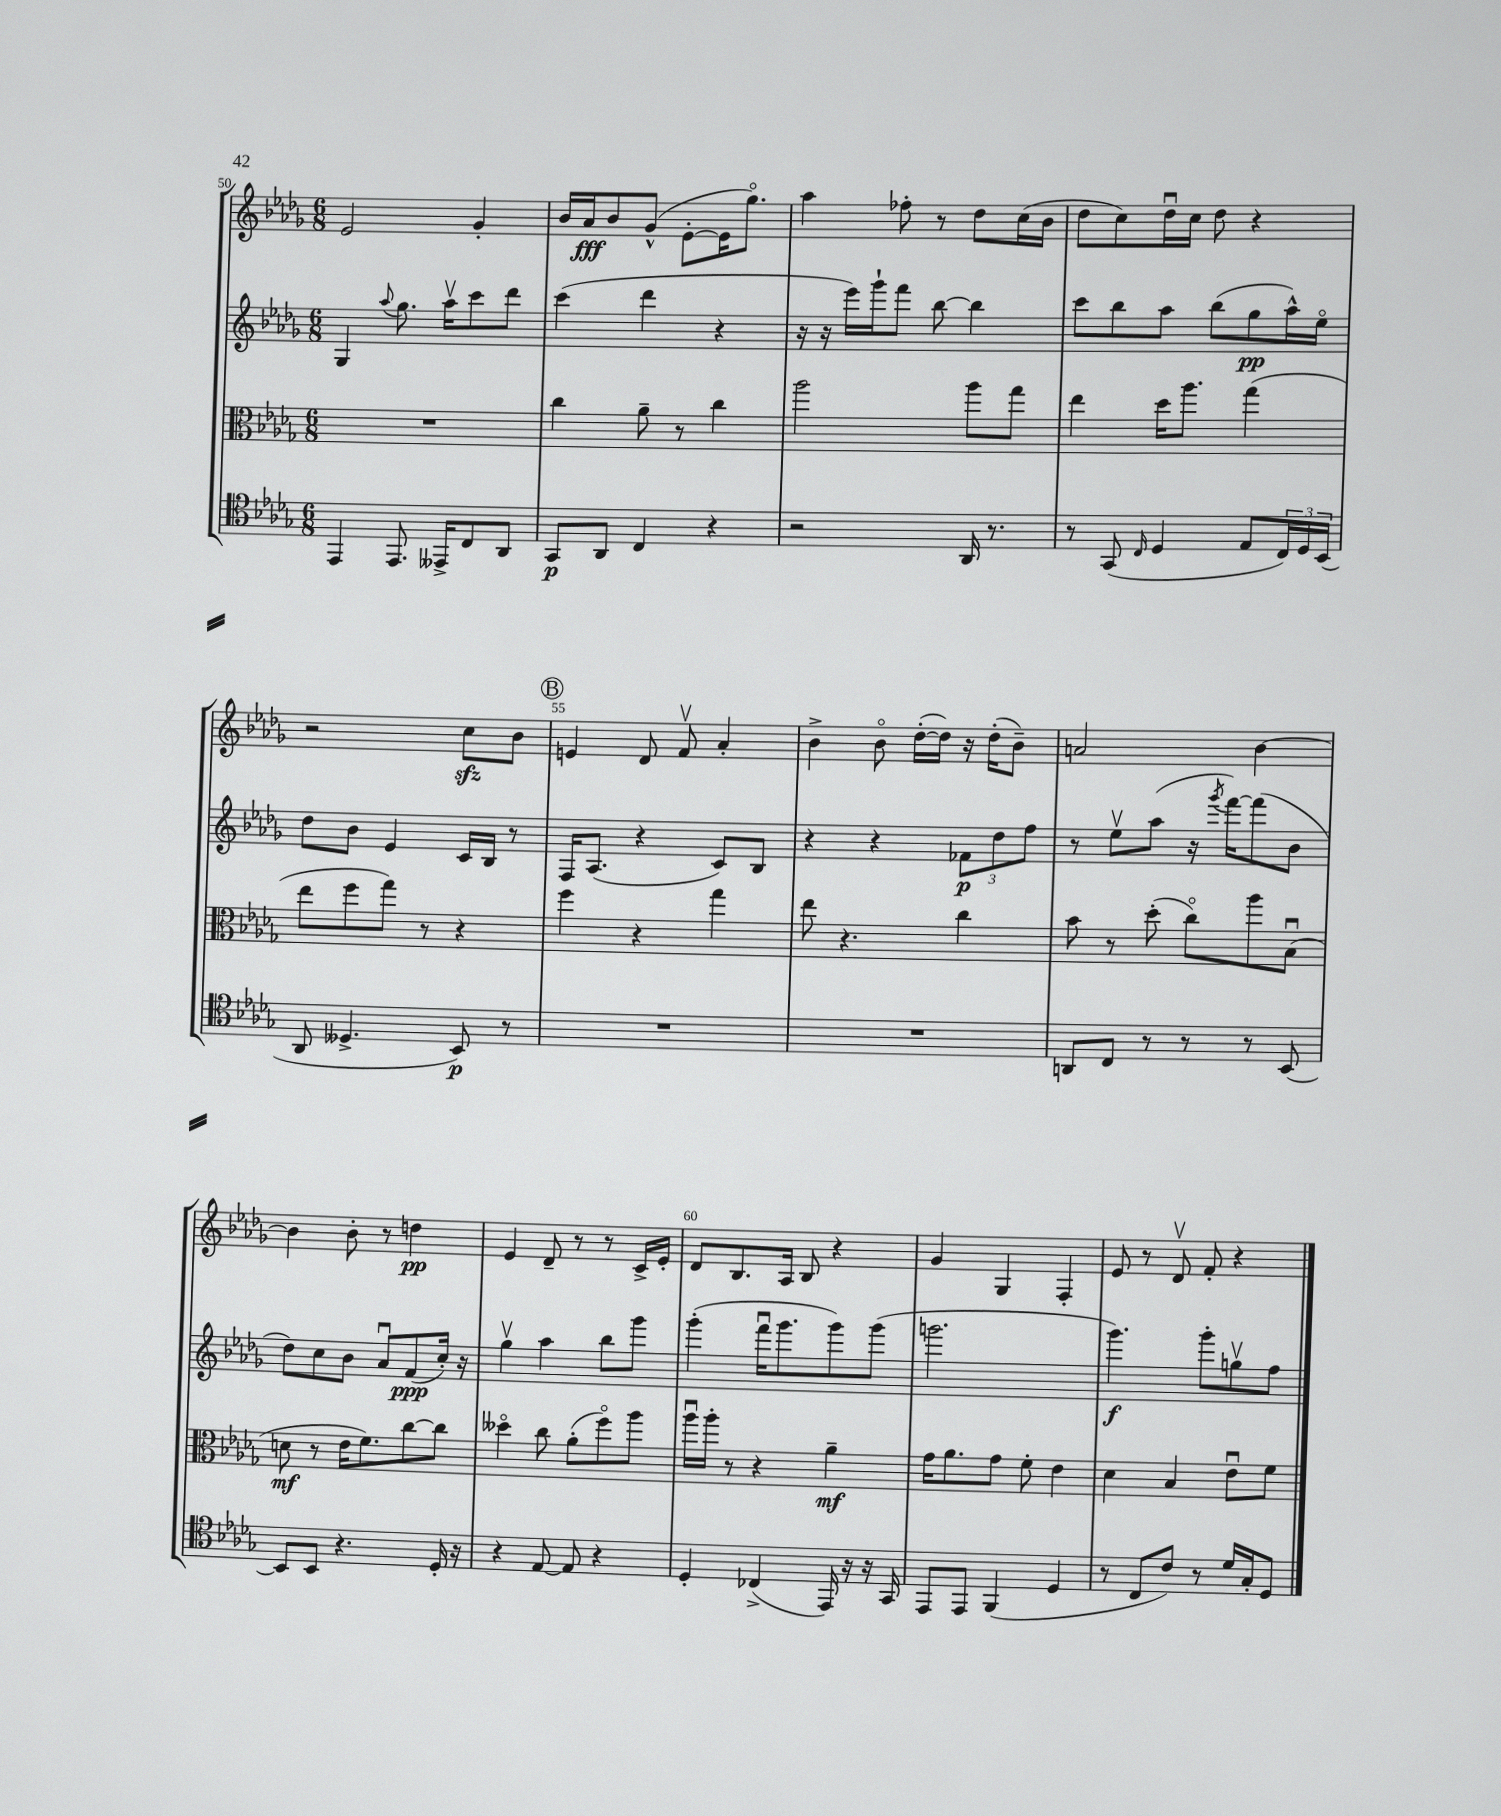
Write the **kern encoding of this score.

**kern	**kern	**kern	**kern
*staff4	*staff3	*staff2	*staff1
*clefC4	*clefC3	*clefG2	*clefG2
*k[b-e-a-d-g-]	*k[b-e-a-d-g-]	*k[b-e-a-d-g-]	*k[b-e-a-d-g-]
*M6/8	*M6/8	*M6/8	*M6/8
4EE-	2.r	4G-	2e-
.	.	8qqaa-	.
8.EE-	.	8.gg-	.
16EE--^	.	16aa-v	.
8C	.	8ccc	4g-'
8AA-	.	8ddd-	.
=	=	=	=
8GG-	4cc	(4ccc	16b-
.	.	.	16a-
8AA-	.	.	8b-
4C	8a-~	4ddd-	(8g-^^
.	8r	.	[8e-'
4r	4cc	4r	16e-]
.	.	.	8.gg-o)
=	=	=	=
2r	2aa-	16r	4aa-
.	.	16r	.
.	.	16eee-)	.
.	.	16ggg-`	.
.	.	8fff	8ff-'
.	.	[8bb-	8r
16AA-	8aa-	4bb-]	8dd-
8.r	.	.	.
.	8gg-	.	(16cc
.	.	.	16b-
=	=	=	=
8r	4ee-	8ccc	8dd-
(8GG-	.	8bb-	8cc)
16qqC	.	.	.
4D-	16dd-	8aa-	16dd-u
.	8.aa-	.	16cc
.	.	(8bb-	8dd-
8E-	(4gg-	8gg-	4r
24C)	.	16aa-^^)	.
24D-	.	.	.
.	.	16ee-o	.
(24BB-	.	.	.
=	=	=	=
8AA-	8ee-	8dd-	2r
4.D--^	8ff	8b-	.
.	8gg-)	4e-	.
.	8r	.	.
8BB-)	4r	16c	8cc
.	.	16B-	.
8r	.	8r	8b-
=	=	=	=
2.r	4ff	16F	4e
.	.	(8.A-	.
.	4r	4r	8d-
.	.	.	8fv
.	4gg-	8c)	4a-'
.	.	8B-	.
=	=	=	=
2.r	8ee-	4r	4b-^
.	4.r	.	.
.	.	4r	8b-o
.	.	.	([16dd-'
.	.	.	16dd-])
.	4cc	12f-	16r
.	.	.	(16dd-'
.	.	12dd-	.
.	.	.	8b-~)
.	.	12ff	.
=	=	=	=
8AA	8b-	8r	2a
8C	8r	8ee-v	.
8r	(8dd-'	(8aa-	.
8r	8cco)	16r	.
.	.	8qggg-	.
.	.	[16fff)	.
8r	8aa-	(8fff]	[4b-
[8BB-	(8B-u	8b-	.
=	=	=	=
8BB-]	8d	8dd-)	4b-]
8BB-	8r	8cc	.
4.r	16e-	8b-	8b-'
.	8.f)	.	.
.	.	8a-u	8r
.	[8cc	(8f	4dd
16D-'	8cc]	16cc')	.
16r	.	16r	.
=	=	=	=
4r	4dd--o	4gg-v	4e-
[8E-	8cc	4aa-	8d-~
8E-]	(8a-'	.	8r
4r	8ffo)	8bb-	8r
.	8aa-	8ggg-	16c^
.	.	.	16e-'
=	=	=	=
4D-'	16aa-u	(4ggg-'	8d-
.	16aa-'	.	.
.	8r	.	8.B-
(4C-^	4r	16fffu	.
.	.	8.ggg-	16A-
.	.	.	8B-
16EE-)	4a-~	8ggg-)	4r
16r	.	.	.
16r	.	(8ggg-	.
16GG-	.	.	.
=	=	=	=
8EE-	16g-	2.ggg	4g-
.	8.a-	.	.
8EE-	.	.	.
(4FF	8g-	.	4G-
.	8f'	.	.
4D-	4e-	.	4F'
=	=	=	=
8r	4d-	4.ggg-)	8e-
8C	.	.	8r
8c)	4B-	.	8d-v
8r	.	8ggg-'	8f'
16d-	8e-u	8ggv	4r
16G-'	.	.	.
8D-	8f	8ff	.
==	==	==	==
*-	*-	*-	*-
